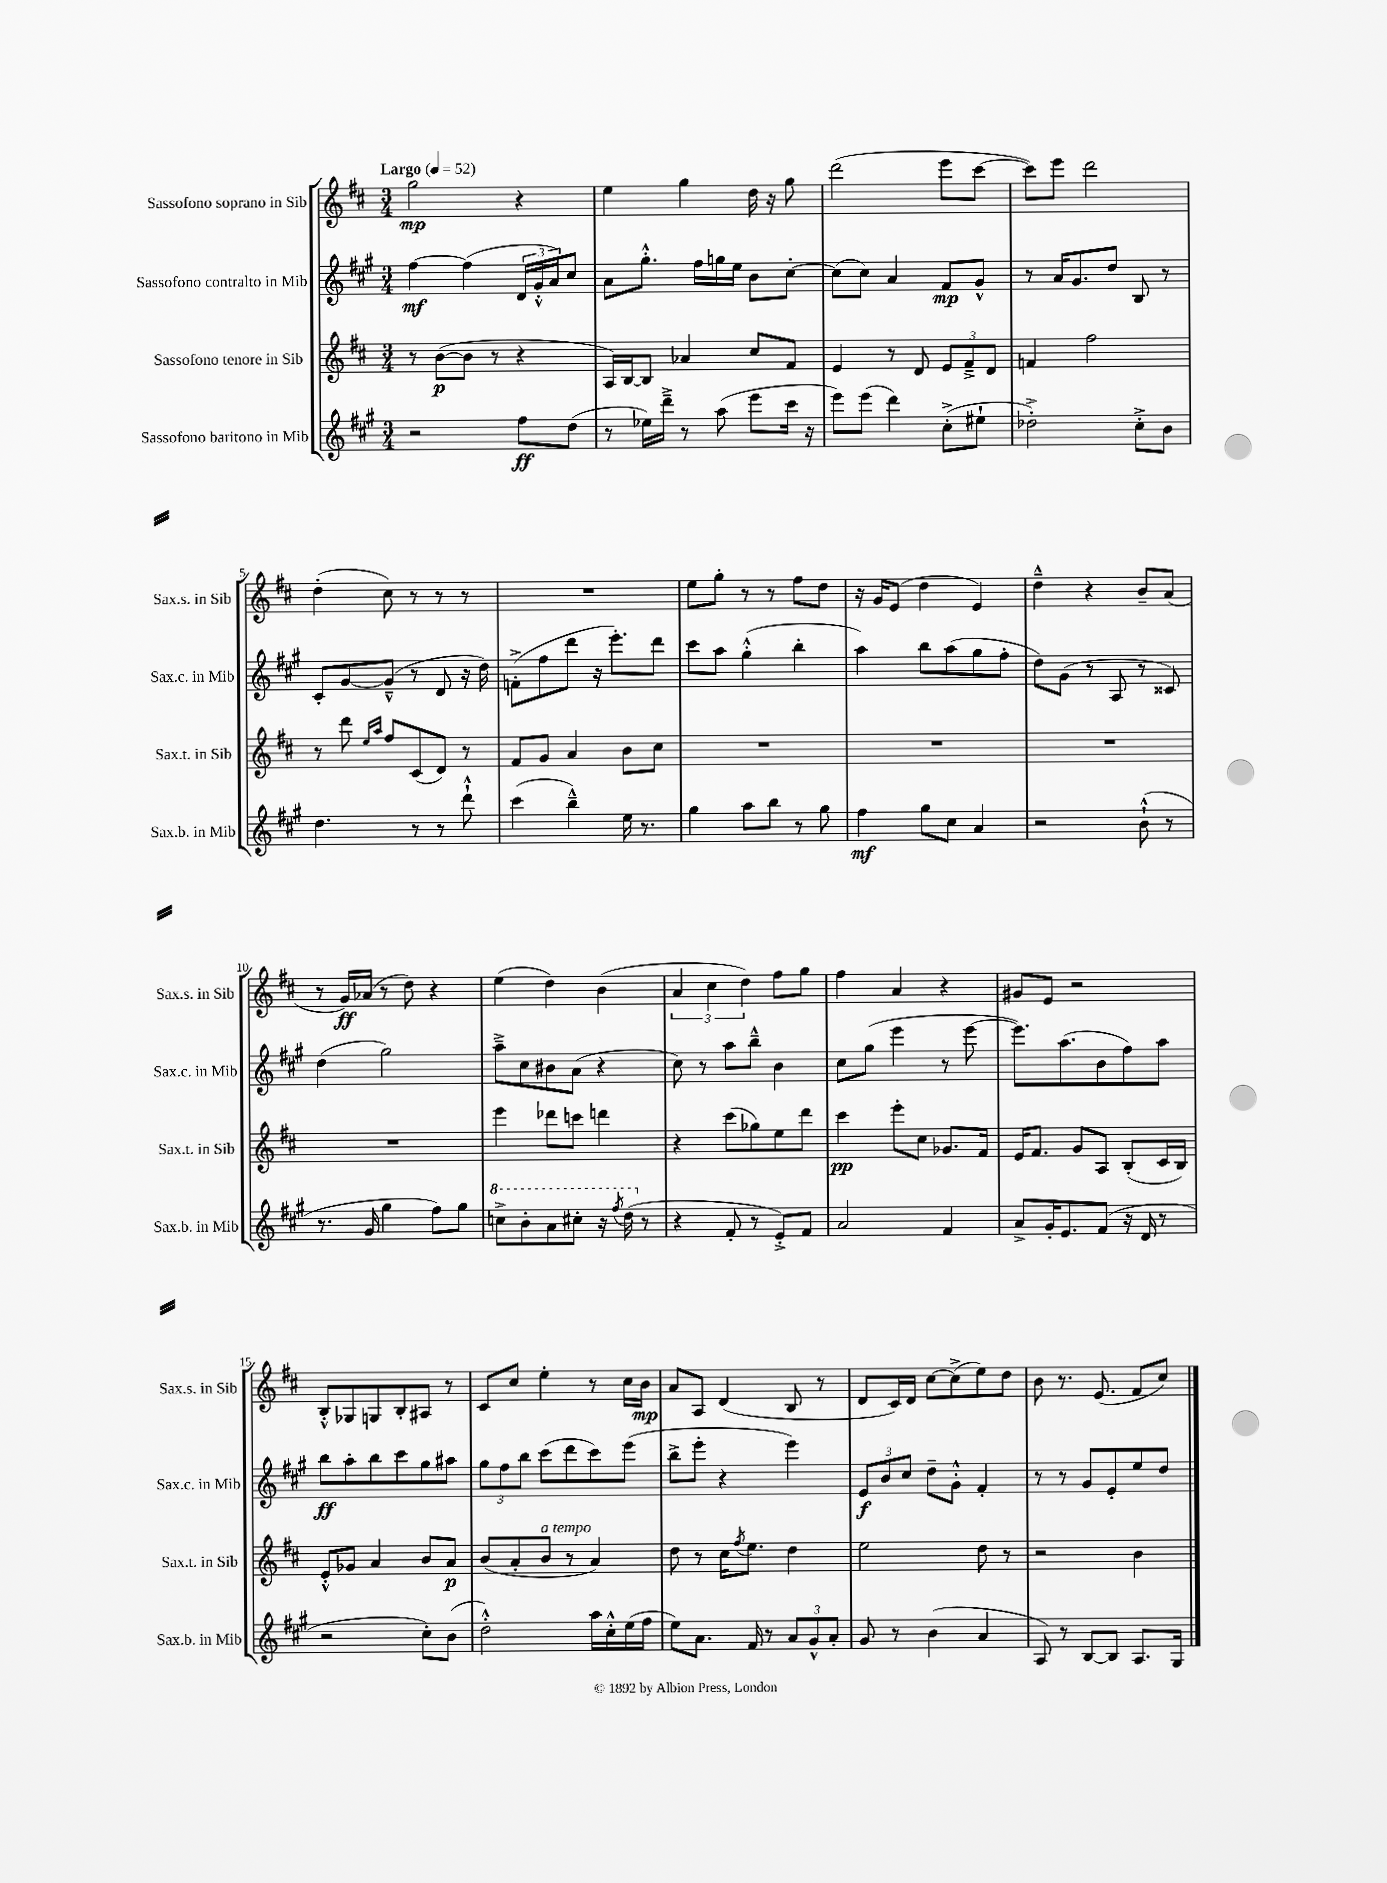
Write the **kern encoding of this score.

**kern	**kern	**kern	**kern
*staff4	*staff3	*staff2	*staff1
*clefG2	*clefG2	*clefG2	*clefG2
*k[f#c#g#]	*k[f#c#]	*k[f#c#g#]	*k[f#c#]
*M3/4	*M3/4	*M3/4	*M3/4
*MM52	*MM52	*MM52	*MM52
2r	8r	[4ff#	2gg
.	([8b	.	.
.	8b]	(4ff#]	.
.	8r	.	.
8ff#	4r	24d	4r
.	.	24g#'^^	.
.	.	24a)	.
(8dd	.	8cc#	.
=	=	=	=
8r	16A)	8a	4ee
.	[16B	.	.
16ee-)	8B]	8.gg#'^^	.
16ddd~^	.	.	.
8r	4a-	.	4gg
.	.	16ff#	.
(8aa	.	16gg	.
.	.	16ee	.
8eee	8cc#	8b	16dd
.	.	.	16r
16ccc#	8f#	[8cc#'	8gg
16r	.	.	.
=	=	=	=
8eee)	4e	(8cc#]	(2ddd
(8eee	.	8cc#)	.
4ddd)	8r	4a	.
.	8d	.	.
(8cc#'^	12e	8f#	8eee
.	12f#~^	.	.
8ee#`	.	8g#^^	[8ccc#
.	12d	.	.
=	=	=	=
2dd-'^)	4f	8r	8ccc#])
.	.	16a	8eee
.	.	8.g#	.
.	2ff#	.	2ddd
.	.	8dd	.
8cc#'^	.	8B	.
8b	.	8r	.
=	=	=	=
4.dd	8r	8c#'	(4dd'
.	8ddd	[8g#	.
.	16qqee	.	.
.	16qqaa	.	.
.	8ff#	(8g#~^^]	8cc#)
8r	(8c#	8r	8r
8r	8d)	8d	8r
8ddd`^^	8r	16r	8r
.	.	16dd)	.
=	=	=	=
(4ccc#	8f#	(8f'^	2.r
.	8g	8ff#	.
4bb~^^)	4a	8ddd	.
.	.	16r	.
.	.	8.eee')	.
16ee	8b	.	.
8.r	.	.	.
.	8cc#	8ddd	.
=	=	=	=
4gg#	2.r	8ccc#	8ee
.	.	8aa	8gg'
8aa	.	(4gg#'^^	8r
8bb	.	.	8r
8r	.	4bb'	8ff#
8gg#	.	.	8dd
=	=	=	=
4ff#	2.r	4aa)	16r
.	.	.	16g
.	.	.	(8e
8gg#	.	8bb	4dd
8cc#	.	(8aa	.
4a	.	8gg#	4e)
.	.	8ff#'	.
=	=	=	=
2r	2.r	8dd)	4dd~^^
.	.	(8g#	.
.	.	8r	4r
.	.	8A	.
(8b`^^	.	8r	8b~
8r	.	8c##)	(8a
=	=	=	=
8.r	2.r	(4dd	8r
.	.	.	16g)
16g#	.	.	(16a-
4gg#	.	2gg#)	8r
.	.	.	8dd)
8ff#)	.	.	4r
8gg#	.	.	.
=	=	=	=
8ccc^	4eee	8aa~^	(4ee
8bb'	.	8cc#	.
8aa	8ddd-	8b#	4dd)
8ccc#'	8ccc	(8a	.
16r	4ddd	4r	(4b
8qfff#	.	.	.
(16ddd	.	.	.
8r	.	.	.
=	=	=	=
4r	4r	8cc#)	6a
.	.	8r	.
.	.	.	6cc#
8f#'	(8ccc#	8aa	.
.	.	.	6dd)
8r	8gg-)	8bb~^^	.
8e'^)	8ee	4b	8ff#
8f#	8ddd	.	8gg
=	=	=	=
2a	4ccc#	8cc#	4ff#
.	.	(8gg#	.
.	8eee'	4eee	4a
.	8cc#	.	.
4f#	8.g-	8r	4r
.	.	[8eee	.
.	16f#	.	.
=	=	=	=
8a^	16e	8.eee])	8g#
.	8.f#	.	.
16g#'	.	.	8e
8.e	.	(8.aa	.
.	8g	.	2r
(8f#	8A	8b	.
16r	(8B'	8ff#)	.
16d	.	.	.
8r	16c#	8aa	.
.	16B)	.	.
=	=	=	=
2r	8e'^^	8bb	8B'^^
.	8g-	8aa'	8G-
.	4a	8bb	8G
.	.	8ccc#	8B'
8cc#')	8b	8gg#	8A#
(8b	8a	8aa#	8r
=	=	=	=
2dd'^^)	(8b	12gg#	8c#
.	.	12ff#	.
.	8a'	.	8cc#
.	.	12bb	.
.	8b	(8ccc#	4ee'
.	8r	8ddd	.
16aa	4a)	8ccc#)	8r
16cc#'^^	.	.	.
(16ee	.	(8eee	16cc#
16ff#	.	.	16b
=	=	=	=
8ee)	8dd	8bb^	8a
8.a	8r	8eee'	8A
.	16cc#	4r	(4d
.	8qff#	.	.
16f#	8.ee	.	.
8r	.	.	.
12a	4dd	4eee)	8B
12g#^^	.	.	.
.	.	.	8r
12a'	.	.	.
=	=	=	=
8g#	2ee	12e	8d
.	.	12b	.
8r	.	.	16c#)
.	.	12cc#	.
.	.	.	16d
(4b	.	8dd~	[8cc#
.	.	8g#'^^	(8cc#^]
4a	8dd	4f#'	8ee)
.	8r	.	8dd
=	=	=	=
8A)	2r	8r	8b
8r	.	8r	8.r
[8B	.	8g#	.
.	.	.	(8.e
8B]	.	8e'	.
8.A	4b	8ee	8f#
.	.	8dd	8cc#)
16G#	.	.	.
==	==	==	==
*-	*-	*-	*-
